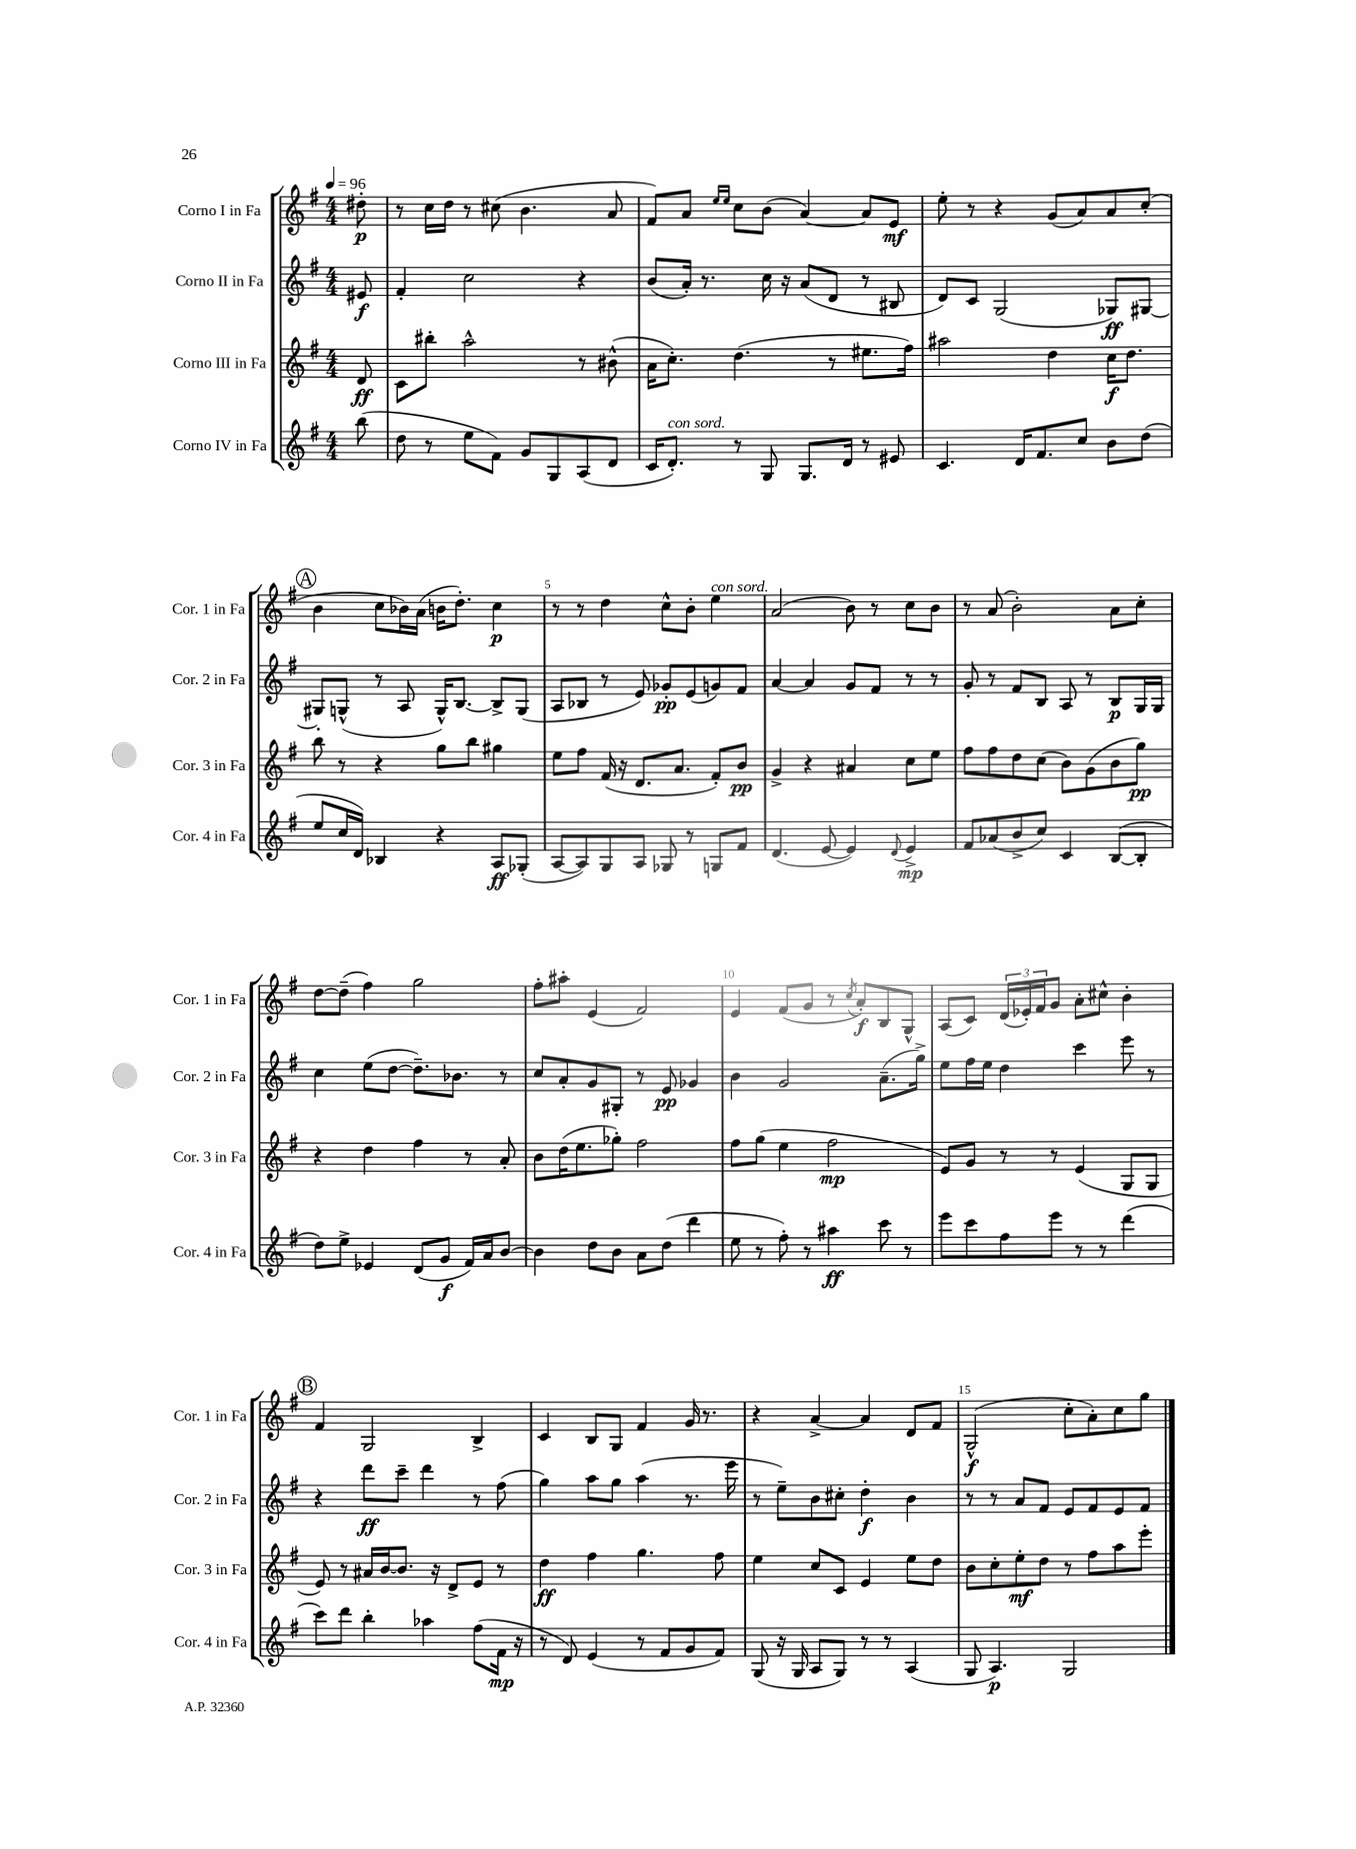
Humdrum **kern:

**kern	**dynam	**kern	**dynam	**kern	**dynam	**kern	**dynam
*part4	*part4	*part3	*part3	*part2	*part2	*part1	*part1
*staff4	*staff4	*staff3	*staff3	*staff2	*staff2	*staff1	*staff1
*I"Corno IV in Fa	*	*I"Corno III in Fa	*	*I"Corno II in Fa	*	*I"Corno I in Fa	*
*I'Cor. 4 in Fa	*	*I'Cor. 3 in Fa	*	*I'Cor. 2 in Fa	*	*I'Cor. 1 in Fa	*
*clefG2	*	*clefG2	*	*clefG2	*	*clefG2	*
*k[f#]	*	*k[f#]	*	*k[f#]	*	*k[f#]	*
*M4/4	*	*M4/4	*	*M4/4	*	*M4/4	*
*MM96	*	*MM96	*	*MM96	*	*MM96	*
=	=	=	=	=	=	=	=
(8bb\	.	8d/	ff	8e#X/	f	8dd#X'\	p
=1	=1	=1	=1	=1	=1	=1	=1
8dd\	.	8c\L	.	4f#'/	.	8r	.
8r	.	8bb#X'\J	.	.	.	16cc\LL	.
.	.	.	.	.	.	16dd\JJ	.
8ee\L	.	2aa^^\	.	2cc\	.	8r	.
8f#\J)	.	.	.	.	.	(8cc#X\	.
8g/L	.	.	.	.	.	4.b\	.
8G/	.	.	.	.	.	.	.
(8A/	.	8r	.	4r	.	.	.
8d/J	.	(8b#X^^\	.	.	.	8a/	.
=2	=2	=2	=2	=2	=2	=2	=2
16c/KL	.	16a\KL	.	(8b/L	.	8f#/L)	.
!LO:TX:a:i:t=con sord.	!	!	!	!	!	!	!
8.d'/J)	.	8.cc'\J)	.	.	.	.	.
.	.	.	.	16a'/Jk)	.	8a/J	.
.	.	.	.	8.r	.	.	.
.	.	.	.	.	.	16qqee/LL	.
.	.	.	.	.	.	16qqee/JJ	.
8r	.	(4.dd\	.	.	.	8cc\L	.
8G/	.	.	.	16cc\	.	(8b\J	.
.	.	.	.	16r	.	.	.
8.G/L	.	.	.	(8a/L	.	[4a/)	.
.	.	8r	.	8d/J	.	.	.
16d/Jk	.	.	.	.	.	.	.
8r	.	8.ee#X\L	.	8r	.	8a/L]	.
8e#X/	.	.	.	8B#X/	.	8e/J	mf
.	.	16ff#\Jk)	.	.	.	.	.
=3	=3	=3	=3	=3	=3	=3	=3
4.c/	.	2aa#X\	.	8d/L)	.	8ee'\	.
.	.	.	.	8c/J	.	8r	.
.	.	.	.	(2G/	.	4r	.
16d/KL	.	.	.	.	.	.	.
8.f#/	.	.	.	.	.	.	.
.	.	4dd\	.	.	.	(8g/L	.
8cc/J	.	.	.	.	.	8a/)	.
8b\L	.	16cc\KL	f	8G-X/L)	ff	8a/	.
.	.	8.dd\J	.	.	.	.	.
(8dd\J	.	.	.	[8G#X/J	.	(8cc'/J	.
!!LO:LB:g=z
!!LO:REH:place=s1:t=A
=4	=4	=4	=4	=4	=4	=4	=4
8ee/L	.	8bb\	.	8G#X'/L]	.	4b\	.
16cc/L	.	8r	.	(8Gn^^/J	.	.	.
16d/JJ)	.	.	.	.	.	.	.
4B-X/	.	4r	.	8r	.	8cc\L	.
.	.	.	.	8A/	.	16b-X\L)	.
.	.	.	.	.	.	(16a\JJ	.
4r	.	8gg\L	.	16G^^/KL)	.	16bn\KL	.
.	.	.	.	[8.B/J	.	8.dd'\J)	.
.	.	8bb\J	.	.	.	.	.
8A/L	ff	4gg#X\	.	8B^/L]	.	4cc\	p
(8G-X'/J	.	.	.	(8G/J	.	.	.
=5	=5	=5	=5	=5	=5	=5	=5
[8A/L	.	8ee\L	.	8A/L	.	8r	.
8A/])	.	8ff#\J	.	8B-X/J	.	8r	.
8G/	.	(16f#/	.	8r	.	4dd\	.
.	.	16r	.	.	.	.	.
8A/J	.	8.d/L	.	8e/)	.	.	.
8G-X/	.	.	.	8g-X'/L	pp	8cc^^\L	.
.	.	8.a/J	.	.	.	.	.
8r	.	.	.	(8e/	.	8b'\J	.
!	!	!	!	!	!	!LO:TX:a:i:t=con sord.	!
8Gn/L	.	8f#'/L)	.	8gn/)	.	4ee\	.
8f#/J	.	8b/J	pp	8f#/J	.	.	.
=6	=6	=6	=6	=6	=6	=6	=6
(4.d/	.	4g^/	.	[4a/	.	(2a/	.
.	.	4r	.	4a/]	.	.	.
[8e/	.	.	.	.	.	.	.
4e/])	.	4a#X/	.	8g/L	.	8b\)	.
.	.	.	.	8f#/J	.	8r	.
8qqd/	.	.	.	.	.	.	.
4e^/	mp	8cc\L	.	8r	.	8cc\L	.
.	.	8ee\J	.	8r	.	8b\J	.
=7	=7	=7	=7	=7	=7	=7	=7
8f#/L	.	8ff#\L	.	8g'/	.	8r	.
(8a-X/	.	8ff#\	.	8r	.	(8a/	.
8b^/	.	8dd\	.	8f#/L	.	2b'\)	.
8cc/J)	.	(8cc\J	.	8B/J	.	.	.
4c/	.	8b\L)	.	8A/	.	.	.
.	.	(8g\	.	8r	.	.	.
([8B/L	.	8b\	.	8B/L	p	8a\L	.
8B'/J]	.	8gg\J)	pp	16G/L	.	8cc'\J	.
.	.	.	.	16G/JJ	.	.	.
!!LO:LB:g=z
=8	=8	=8	=8	=8	=8	=8	=8
8dd\L)	.	4r	.	4cc\	.	[8dd\L	.
8ee^\J	.	.	.	.	.	(8dd~\J]	.
4e-X/	.	4dd\	.	(8ee\L	.	4ff#\)	.
.	.	.	.	[8dd\J	.	.	.
(8d/L	.	4ff#\	.	8.dd~\L])	.	2gg\	.
8g/J	f	.	.	.	.	.	.
.	.	.	.	8.b-X\J	.	.	.
16f#/LL)	.	8r	.	.	.	.	.
16a/J	.	.	.	.	.	.	.
[8b/J	.	8a'/	.	8r	.	.	.
=9	=9	=9	=9	=9	=9	=9	=9
4b\]	.	8b\L	.	8cc/L	.	8ff#'\L	.
.	.	(16dd\K	.	8a'/	.	8aa#X'\J	.
.	.	8.ee\	.	.	.	.	.
8dd\L	.	.	.	8g/	.	(4e/	.
8b\J	.	8gg-X'\J)	.	8G#X'/J	.	.	.
8a\L	.	2ff#\	.	8r	.	2f#/)	.
(8dd\J	.	.	.	8e/	pp	.	.
4ddd\	.	.	.	4g-X/	.	.	.
=10	=10	=10	=10	=10	=10	=10	=10
8ee\	.	8ff#\L	.	4b\	.	4e/	.
8r	.	(8gg\J	.	.	.	.	.
8ff#'\)	.	4ee\	.	2g/	.	(8f#/L	.
8r	.	.	.	.	.	8g/J	.
4aa#X\	ff	2ff#\	mp	.	.	8r	.
.	.	.	.	.	.	8qcc/	.
.	.	.	.	.	.	8a'/L)	f
8ccc\	.	.	.	(8.a~\L	.	8B/	.
8r	.	.	.	.	.	8G^^/J	.
.	.	.	.	16gg^\Jk)	.	.	.
=11	=11	=11	=11	=11	=11	=11	=11
8eee\L	.	8e/L)	.	8ee\L	.	(8A/L	.
8ccc\	.	8g/J	.	16ff#\L	.	8c/J)	.
.	.	.	.	16ee\JJ	.	.	.
8ff#\	.	8r	.	4dd\	.	(24d/LL	.
.	.	.	.	.	.	24e-X'/)	.
.	.	.	.	.	.	24f#/J	.
8eee\J	.	8r	.	.	.	8g/J	.
8r	.	(4e/	.	4ccc\	.	8a'\L	.
8r	.	.	.	.	.	8cc#X^^\J	.
(4ddd\	.	8G/L	.	8eee\	.	4b'\	.
.	.	8G/J	.	8r	.	.	.
!!LO:LB:g=z
!!LO:REH:place=s1:t=B
=12	=12	=12	=12	=12	=12	=12	=12
8ccc\L)	.	8e/)	.	4r	.	4f#/	.
8ddd\J	.	8r	.	.	.	.	.
4bb'\	.	16a#X/LL	.	8ddd\L	ff	2G/	.
.	.	[16b/J	.	.	.	.	.
.	.	8.b/J]	.	8ccc~\J	.	.	.
4aa-X\	.	.	.	4ddd\	.	.	.
.	.	16r	.	.	.	.	.
.	.	8d^/L	.	.	.	.	.
(8ff#\L	.	8e/J	.	8r	.	4B^/	.
16f#\Jk	mp	8r	.	(8ff#\	.	.	.
16r	.	.	.	.	.	.	.
=13	=13	=13	=13	=13	=13	=13	=13
8r	.	4dd\	ff	4gg\)	.	4c/	.
8d/)	.	.	.	.	.	.	.
(4e/	.	4ff#\	.	8aa\L	.	8B/L	.
.	.	.	.	8gg\J	.	8G/J	.
8r	.	4.gg\	.	(4aa\	.	4f#/	.
8f#/L	.	.	.	.	.	.	.
8g/	.	.	.	8.r	.	16g/	.
.	.	.	.	.	.	8.r	.
8f#/J)	.	8ff#\	.	.	.	.	.
.	.	.	.	16eee\	.	.	.
=14	=14	=14	=14	=14	=14	=14	=14
(8G/	.	4ee\	.	8r	.	4r	.
16r	.	.	.	8ee~\L)	.	.	.
16G/	.	.	.	.	.	.	.
8A/L	.	8cc/L	.	8b\	.	[4a^/	.
8G/J)	.	8c/J	.	8cc#X'\J	.	.	.
8r	.	4e/	.	4dd'\	f	4a/]	.
8r	.	.	.	.	.	.	.
(4A/	.	8ee\L	.	4b\	.	8d/L	.
.	.	8dd\J	.	.	.	8f#/J	.
=15	=15	=15	=15	=15	=15	=15	=15
8G/	.	8b\L	.	8r	.	(2G^^/	f
4.A/)	p	8cc'\	.	8r	.	.	.
.	.	8ee'\	mf	8a/L	.	.	.
.	.	8dd\J	.	8f#/J	.	.	.
2G/	.	8r	.	8e/L	.	8cc'\L	.
.	.	8ff#\L	.	8f#/	.	8a'\)	.
.	.	8aa\	.	8e/	.	8cc\	.
.	.	8eee'\J	.	8f#/J	.	8gg\J	.
==	==	==	==	==	==	==	==
*-	*-	*-	*-	*-	*-	*-	*-
